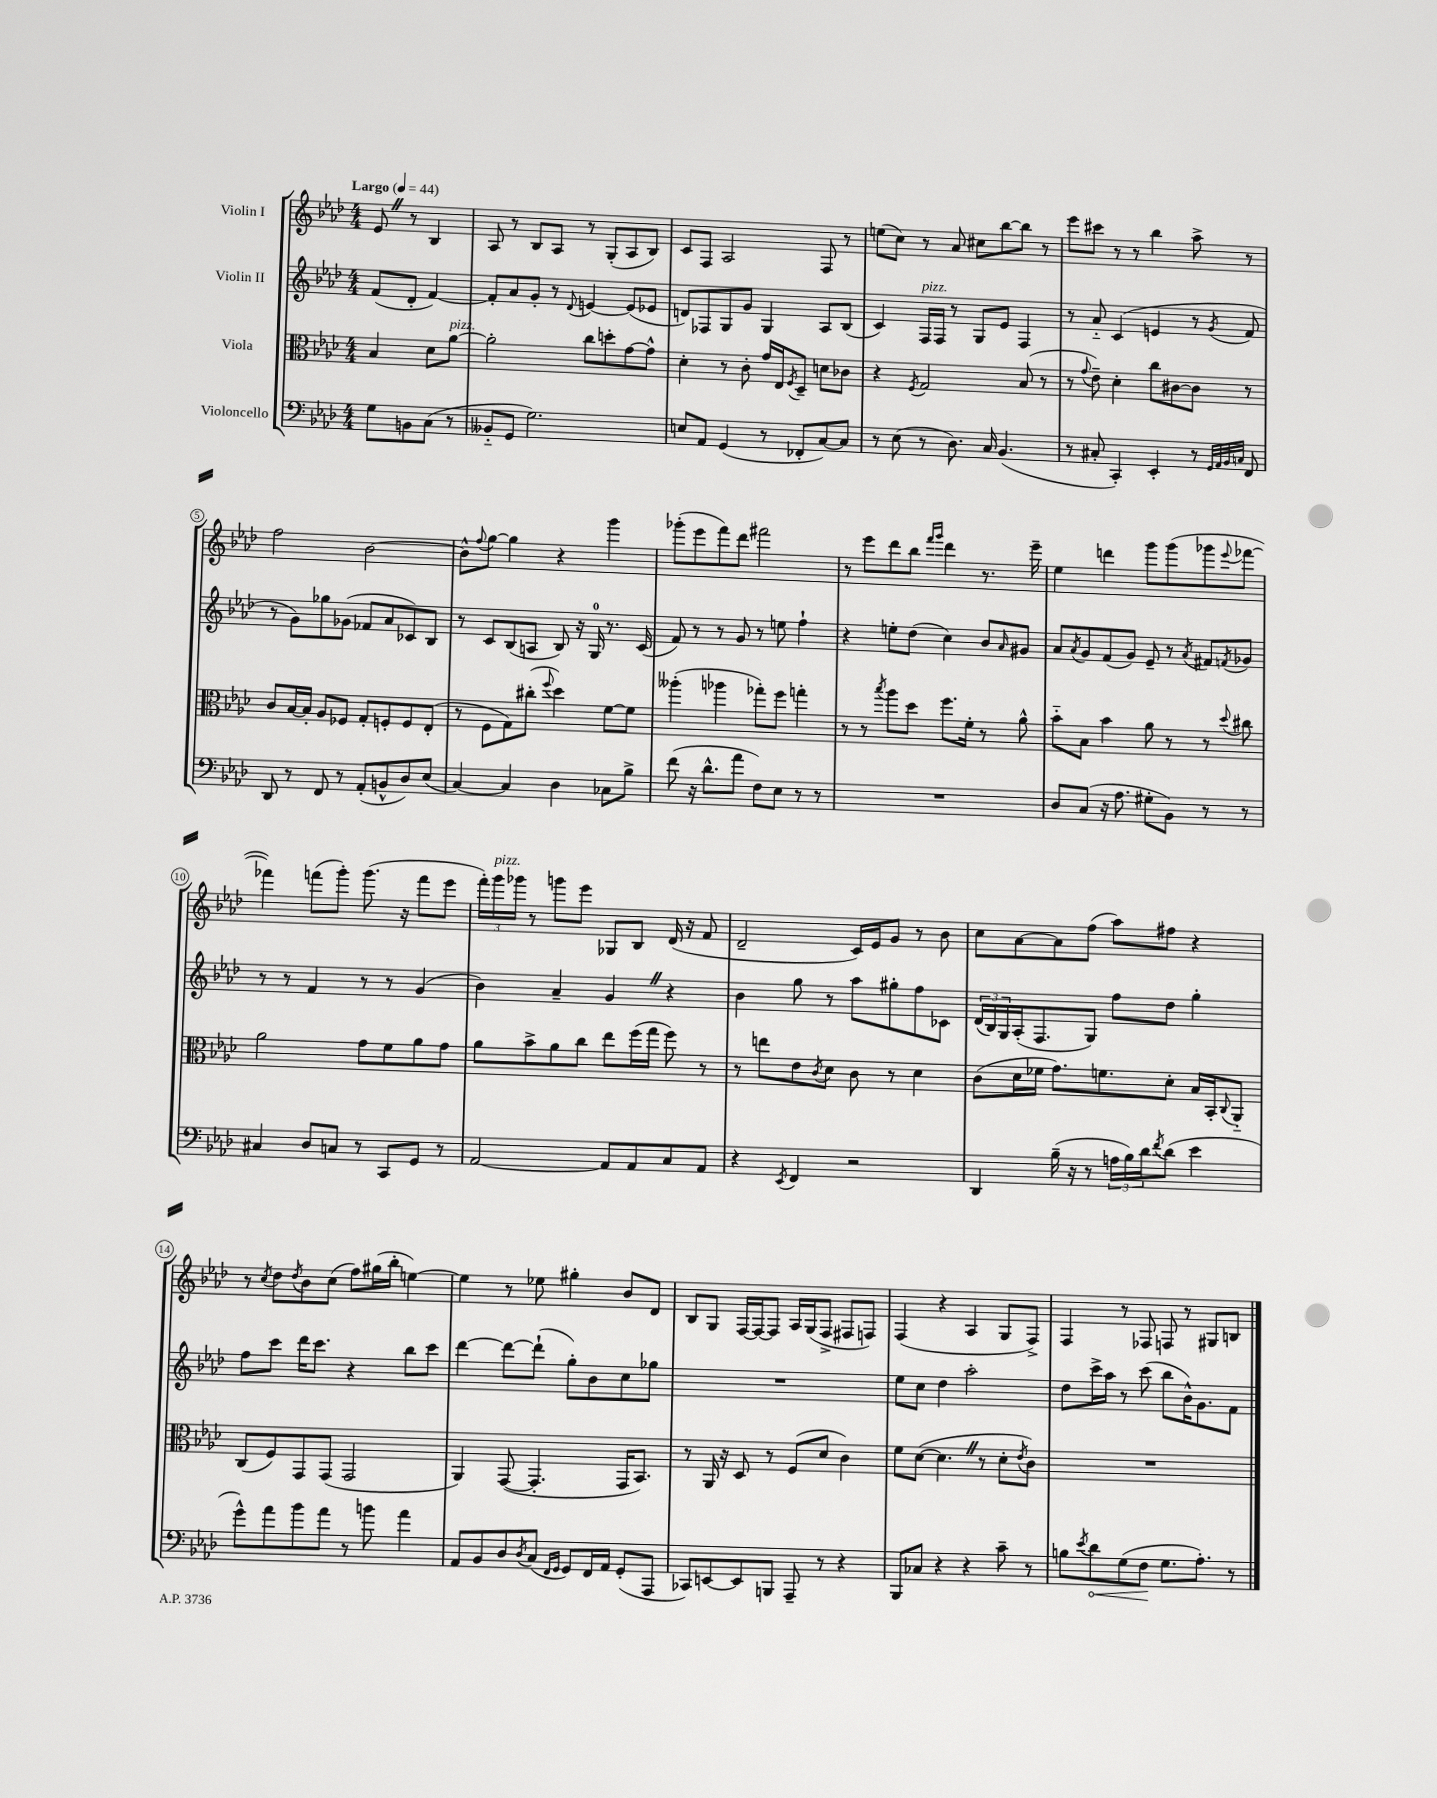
<<
\new StaffGroup <<
\new Staff = "s0" \with { instrumentName = "Violin I" } {
    \clef treble \key aes \major \numericTimeSignature \time 4/4 \partial 2 \tempo "Largo" 4 = 44
    ees'8 \once \override BreathingSign.text = \markup { \musicglyph "scripts.caesura.straight" } \breathe r8 bes4 |
    aes8 r8 bes8 aes8 r8 g8-.( aes8 bes8) |
    c'8 f8 aes2 f8 r8 |
    e''8( c''8) r8 aes'8 cis''8 bes''8~ bes''8 r8 |
    ees'''8 cis'''8 r8 r8 bes''4 aes''8-> r8 |
    f''2 bes'2~ |
    bes'8-^ \appoggiatura { f''8 } g''8~ g''4 r4 g'''4 |
    ges'''8-.( ees'''8 f'''8) des'''8 fis'''2 |
    r8 ees'''8 des'''8 bes''8 \grace { f'''16 g'''16 } des'''4 r8. ees'''16-- |
    ees''4 d'''4 g'''8 g'''8( ges'''8 \appoggiatura { ees'''8 } fes'''8~ |
    fes'''4) f'''8( g'''8-.) g'''8.( r16 f'''8 ees'''8 |
    \tuplet 3/2 { f'''16-.) g'''16^\markup { \italic "pizz." } ges'''16 } r8 g'''8 ees'''8 ges8 bes8 des'16( r16 f'8 |
    des'2-- c'16) ees'16 g'8 r8 bes'8 |
    c''8 aes'8~ aes'8 f''8( aes''8) fis''8 r4 |
    r8 \acciaccatura { c''8 } des''8 \acciaccatura { des''8 } bes'8 c''8( f''8) gis''16( bes''16-. e''4~) |
    e''4 r8 ees''8 gis''4-. bes'8 des'8 |
    bes8 g8 f16~ f16~ f8 aes16 g16( f8-> fis8 f8) |
    f4( r4 aes4 g8 f8->) |
    f4 r8 fes8 f8 r8 gis8 b8 \bar "|." |
}
\new Staff = "s1" \with { instrumentName = "Violin II" } {
    \clef treble \key aes \major \numericTimeSignature \time 4/4 \partial 2
    f'8( des'8-. f'4~) |
    f'8-. aes'8 g'8-. r8 \appoggiatura { des'8 } e'4~ e'8( ees'8 |
    d'8) fes8 g8 g'8 g4 aes8 bes8( |
    c'4) f16^\markup { \italic "pizz." } f16 r8 g8 ees'8 f4 |
    r8 aes'8-_ c'4( e'4 r8 \acciaccatura { g'8 } f'8 |
    r8 g'8) ges''8 ges'8( fes'8 aes'8 ces'8) bes8 |
    r8 c'8 bes8( a8 bes8) r16 g16-0 r8. c'16( |
    f'8) r8 r8 g'8 r8 e''8 f''4-! |
    r4 e''8-. des''8( c''4) bes'8 \grace { aes'16 } gis'8 |
    aes'8 \acciaccatura { aes'8 } g'8 f'8( g'8) ees'8-- r8 \acciaccatura { aes'8 } fis'8 \acciaccatura { f'8 } ges'8 |
    r8 r8 f'4 r8 r8 g'4( |
    bes'4) aes'4-- g'4 \once \override BreathingSign.text = \markup { \musicglyph "scripts.caesura.straight" } \breathe r4 |
    bes'4 g''8 r8 aes''8 gis''8-. f''8 ces'8 |
    \tuplet 3/2 { des'16( bes16) g16 } aes16-.( f8. g8) f''8 des''8 g''4-. |
    f''8 c'''8 des'''16 c'''8. r4 bes''8 c'''8 |
    des'''4~ des'''8~ des'''8-!( g''8-.) bes'8 c''8 ges''8 |
    R1 |
    ees''8 c''8 des''4 aes''2-. |
    des''8 c'''16-> aes''16 r8 c'''8( bes''8 bes'16-^) g'8. f'8 \bar "|." |
}
\new Staff = "s2" \with { instrumentName = "Viola" } {
    \clef alto \key aes \major \numericTimeSignature \time 4/4 \partial 2
    bes4 des'8 aes'8~^\markup { \italic "pizz." } |
    aes'2-. c''8 d''8-. g'8~ g'8-^ |
    des'4-. r8 c'8-. g'16 ees16 \acciaccatura { f8 } des8-- d'8 ces'8 |
    r4 \acciaccatura { f8 } g2 bes8( r8 |
    r8 \appoggiatura { g'8 } ees'8--) des'4-. c''8 cis'8~ cis'8 r8 |
    c'8 bes16~ bes16-. aes8 fes8 g8-. f8-. f8 ees8-.( |
    r8 f8 g8) cis''8-.( \appoggiatura { f''8 } des''4) f'8~ f'8 |
    aeses''4-.( aes''4 ges''8-.) f''8 g''4-. |
    r8 r8 \acciaccatura { bes''8 } aes''8 des''8 f''8. f'16-. r8 aes'8-^ |
    bes'8-_ bes8 bes'4 aes'8 r8 r8 \appoggiatura { des''8 } cis''8 |
    aes'2 g'8 f'8 aes'8 g'8 |
    aes'8 bes'8-> aes'8 c''8 ees''8 f''16( g''16 f''8) r8 |
    r8 e''8 ees'8 \acciaccatura { c'8 } des'8 c'8 r8 des'4 |
    c'8( des'16 fes'16 g'8.) f'8. des'8-. bes16 bes,16-. \appoggiatura { c8 } aes,8-_ |
    c8( f8) g,8 g,8( g,2 |
    aes,4) g,8~( g,4.-. g,16 bes,8.) |
    r8 aes,16 r16 des8 r8 f8( des'8 c'4) |
    f'8 des'8~( des'4. \once \override BreathingSign.text = \markup { \musicglyph "scripts.caesura.straight" } \breathe r8 des'8-. \acciaccatura { ees'8 } c'8) |
    R1 \bar "|." |
}
\new Staff = "s3" \with { instrumentName = "Violoncello" } {
    \clef bass \key aes \major \numericTimeSignature \time 4/4 \partial 2
    g8 b,8 c8( r8 |
    beses,8-_ g,8 g2.) |
    e8 aes,8 g,4( r8 fes,8-. c8~) c8 |
    r8 ees8( r8 des8.) c16 bes,4.( |
    r8 cis8-. c,4-.) ees,4-. r8 \grace { g,32 aes,32 bes,32 c32 } f,8 |
    des,8 r8 f,8 r8 aes,8-.( b,8-^ des8) ees8( |
    c4~) c4 des4 ces8 bes8-> |
    f'8( r16 des'8.-^ aes'8 f8) ees8 r8 r8 |
    R1 |
    des8 c8( r16 aes8. gis8-. bes,8) r8 r8 |
    cis4 des8 c8 r8 c,8 g,8 r8 |
    aes,2~ aes,8 aes,8 c8 aes,8 |
    r4 \acciaccatura { ees,8 } f,4 r2 |
    des,4 bes16--( r16 r8 \tuplet 3/2 { a16 bes16) des'16 } \acciaccatura { f'8 } des'8( ees'4 |
    g'8-^) aes'8 bes'8 aes'8 r8 b'8 aes'4 |
    aes,8 bes,8 des8 \acciaccatura { des8 } c8( \grace { f,16 g,16 } g,8) f,16 aes,16 g,8-.( aes,,8 |
    ces,8) e,8~ e,8 b,,8 aes,,8-- r8 r4 |
    bes,,8 ces8 r4 r4 c'8-- r8 |
    b8 \acciaccatura { ees'8 } \once \override Hairpin.circled-tip = ##t des'8\< g8( f8\! g8. aes8.-.) r8 \bar "|." |
}
>>
>>
\layout { \context { \Score \override BarNumber.stencil = #(make-stencil-circler 0.1 0.3 ly:text-interface::print) } }
